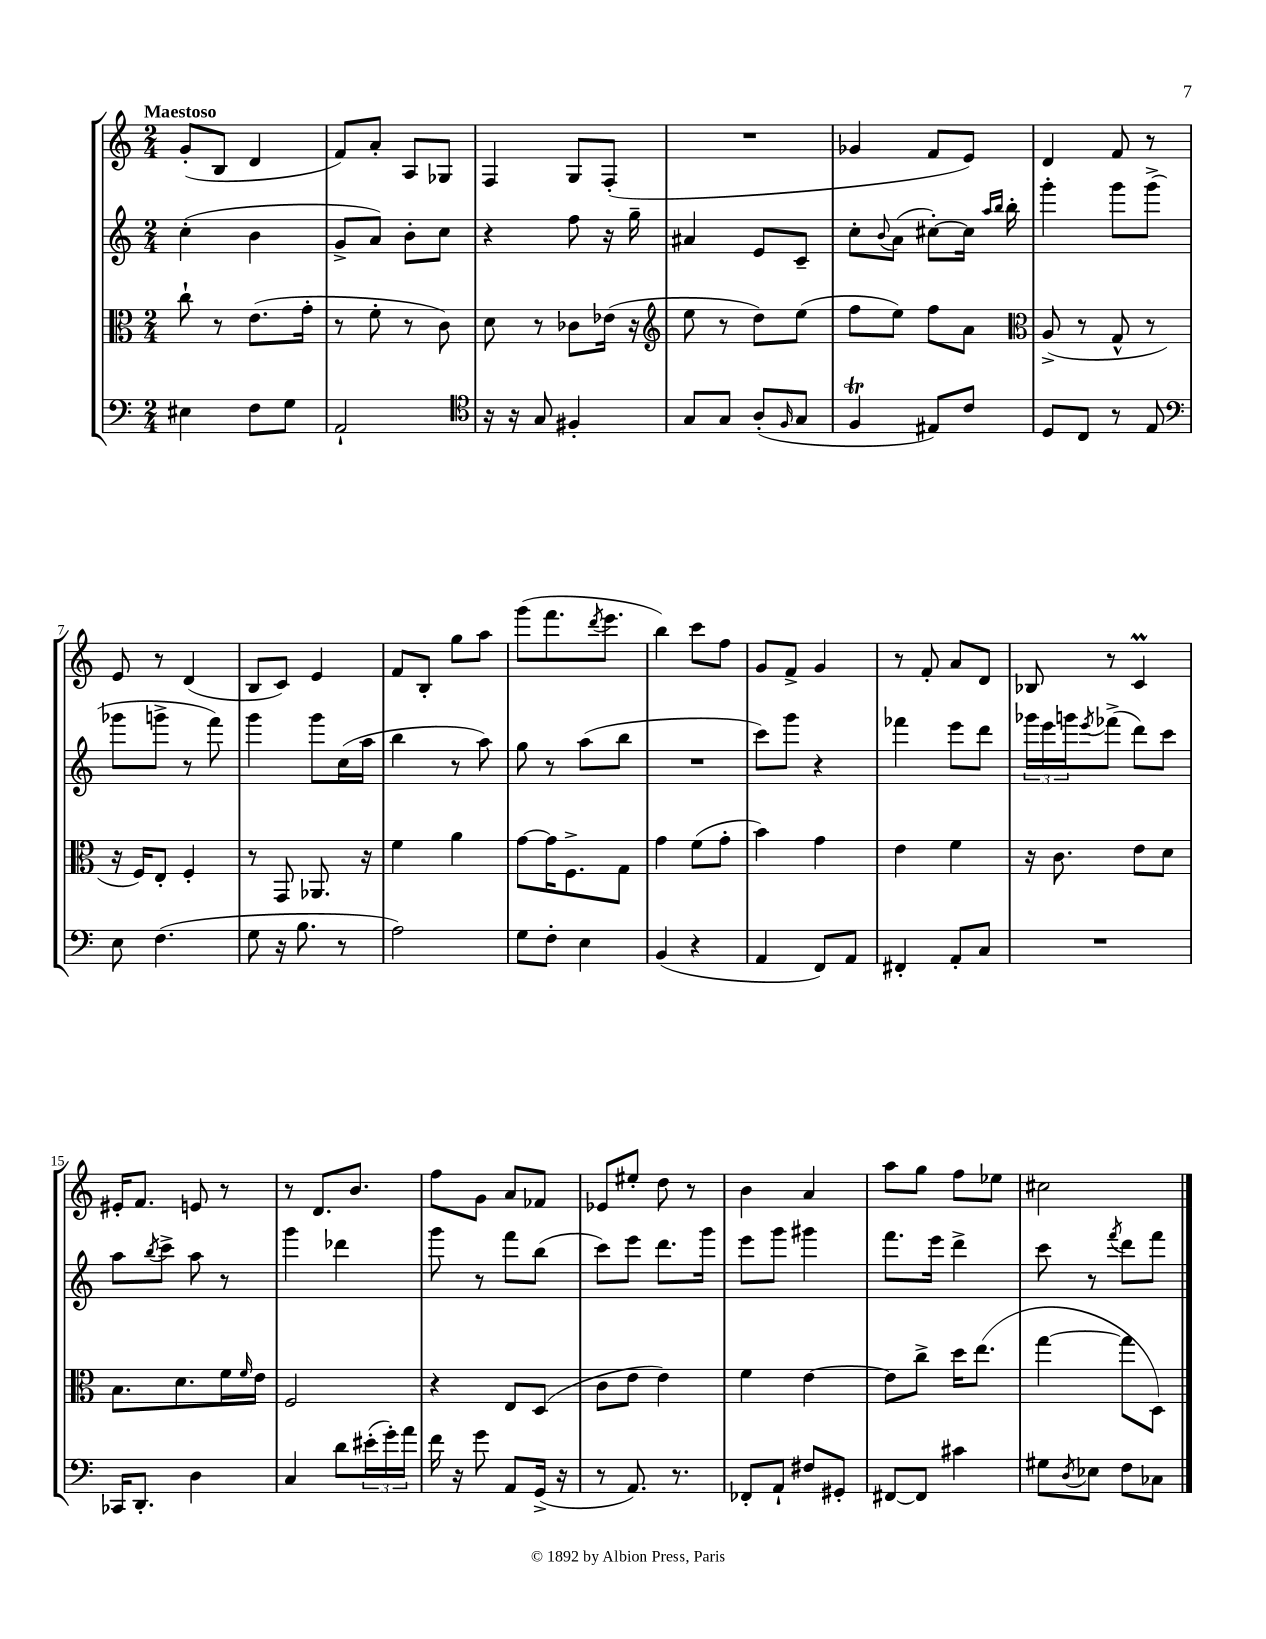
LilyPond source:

<<
\new StaffGroup <<
\new Staff = "s0" {
    \clef treble \key c \major \numericTimeSignature \time 2/4 \tempo "Maestoso"
    g'8-.( b8 d'4 |
    f'8) a'8-. a8 ges8 |
    f4 g8 f8-.( |
    R2 |
    ges'4 f'8 e'8) |
    d'4 f'8 r8 |
    e'8 r8 d'4( |
    b8 c'8) e'4 |
    f'8 b8-. g''8 a''8 |
    g'''8( f'''8. \acciaccatura { d'''8 } e'''8. |
    b''4) c'''8 f''8 |
    g'8 f'8-> g'4 |
    r8 f'8-. a'8 d'8 |
    bes8 r8 c'4\prall |
    eis'16-. f'8. e'8 r8 |
    r8 d'8. b'8. |
    f''8 g'8 a'8 fes'8 |
    ees'8 eis''8-. d''8 r8 |
    b'4 a'4 |
    a''8 g''8 f''8 ees''8 |
    cis''2 \bar "|." |
}
\new Staff = "s1" {
    \clef treble \key c \major \numericTimeSignature \time 2/4
    c''4-.( b'4 |
    g'8-> a'8) b'8-. c''8 |
    r4 f''8 r16 g''16-- |
    ais'4 e'8 c'8-- |
    c''8-. \appoggiatura { b'8 } a'8( cis''8~-.) cis''16 \grace { a''16 b''16 } b''16-. |
    g'''4-. g'''8 g'''8->( |
    ges'''8 g'''8-> r8 f'''8) |
    g'''4 g'''8 c''16( a''16 |
    b''4 r8 a''8) |
    g''8 r8 a''8( b''8 |
    R2 |
    c'''8) g'''8 r4 |
    fes'''4 e'''8 d'''8 |
    \tuplet 3/2 { ges'''16 e'''16 g'''16 } \acciaccatura { e'''8 } fes'''8->( d'''8) c'''8 |
    a''8 \acciaccatura { b''8 } c'''8-> a''8 r8 |
    g'''4 des'''4 |
    g'''8 r8 f'''8 b''8( |
    c'''8) e'''8 d'''8. g'''16 |
    e'''8 g'''8 gis'''4 |
    f'''8. e'''16 d'''4-> |
    c'''8 r8 \acciaccatura { f'''8 } d'''8 f'''8 \bar "|." |
}
\new Staff = "s2" {
    \clef alto \key c \major \numericTimeSignature \time 2/4
    c''8-! r8 e'8.( g'16-. |
    r8 f'8-. r8 c'8) |
    d'8 r8 ces'8 ees'16( r16 |
    \clef treble e''8 r8 d''8) e''8( |
    f''8 e''8) f''8 a'8 |
    \clef alto a8->( r8 g8-^ r8 |
    r16 f16) e8-. f4-. |
    r8 g,8 aes,8. r16 |
    f'4 a'4 |
    g'8~ g'16 f8.-> g8 |
    g'4 f'8( g'8-. |
    b'4) g'4 |
    e'4 f'4 |
    r16 c'8. e'8 d'8 |
    b8. d'8. f'16 \grace { f'16 } e'16 |
    f2 |
    r4 e8 d8( |
    c'8 e'8 e'4) |
    f'4 e'4~ |
    e'8 c''8-> d''16 e''8.( |
    g''4~ g''8 d8) \bar "|." |
}
\new Staff = "s3" {
    \clef bass \key c \major \numericTimeSignature \time 2/4
    eis4 f8 g8 |
    a,2-! |
    \clef tenor r16 r16 g8 fis4-. |
    g8 g8 a8-.( \grace { f16 } g8 |
    f4\trill eis8) c'8 |
    d8 c8 r8 e8 |
    \clef bass e8 f4.( |
    g8 r16 b8. r8 |
    a2) |
    g8 f8-. e4 |
    b,4( r4 |
    a,4 f,8) a,8 |
    fis,4-. a,8-. c8 |
    R2 |
    ces,16 d,8.-. d4 |
    c4 d'8 \tuplet 3/2 { eis'16-.( g'16-.) a'16 } |
    f'16 r16 g'8 a,8 g,16->( r16 |
    r8 a,8.) r8. |
    fes,8-. a,8-! fis8 gis,8-. |
    fis,8~ fis,8 cis'4 |
    gis8 \acciaccatura { d8 } ees8 f8 ces8 \bar "|." |
}
>>
>>
